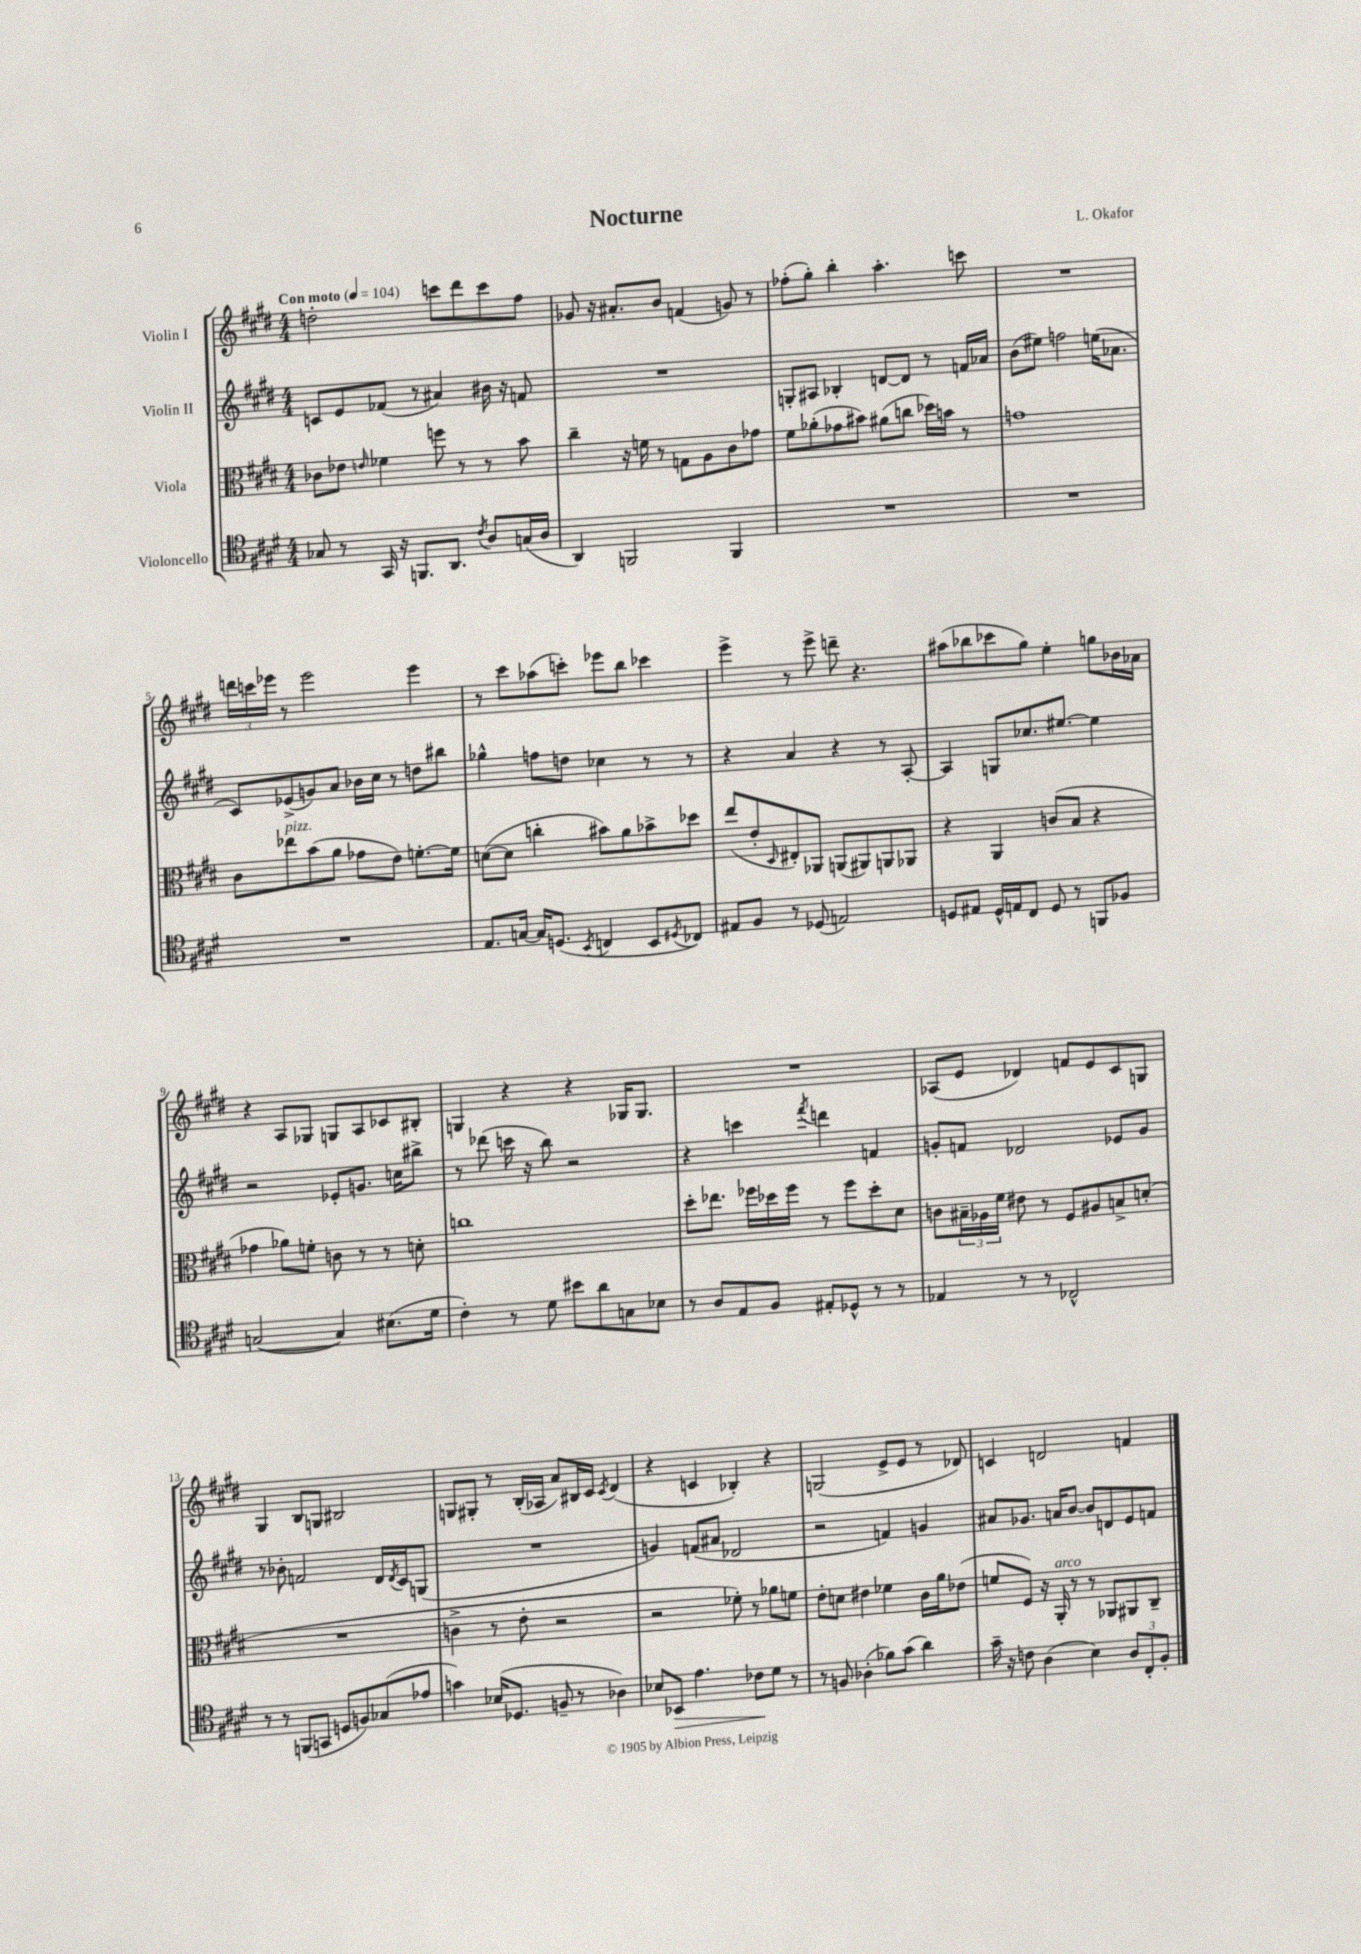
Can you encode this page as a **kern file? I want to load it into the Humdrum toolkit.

**kern	**kern	**kern	**kern
*staff4	*staff3	*staff2	*staff1
*clefC4	*clefC3	*clefG2	*clefG2
*k[f#c#g#d#]	*k[f#c#g#d#]	*k[f#c#g#d#]	*k[f#c#g#d#]
*M4/4	*M4/4	*M4/4	*M4/4
*MM104	*MM104	*MM104	*MM104
8G-/	8c-\L	8c/L	2dd'\
8r	8e-\J	8e/	.
.	16qqe/	.	.
16GG#/	4f-\	(8f-/J	.
16r	.	.	.
8.FF/L	.	8r	.
.	8ff\	4a#/)	8ccc\L
8.AA/J	.	.	.
.	8r	.	8ddd#\
8qc#/	.	.	.
8A/L	8r	16b#\	8ccc\
.	.	16r	.
(16G/L	8b\	8f/	8ff#\J
16A/JJ	.	.	.
=	=	=	=
4AA/)	4cc#~\	1r	8g-/
.	.	.	16r
.	.	.	8.a#'/L
2FF/	16r	.	.
.	16f\	.	.
.	8r	.	8b/J
.	8G\L	.	(4f/
.	8A\	.	.
4FF/	8c#\	.	8g/)
.	8g-\J	.	8r
=	=	=	=
1r	8f#\L	8G'/L	(8ff-'\L
.	(8a-'\	8A#/J	8gg#'\J)
.	8g-\	4B-'/	4bb'\
.	8b#\J)	.	.
.	(8a#\L	[8d/L	4.aa'\
.	8cc\J	8d/]J	.
.	16dd-\LL)	8r	.
.	16b\JJ	.	.
.	8r	16f/LL	8ccc\
.	.	16a-/JJ	.
=	=	=	=
1r	1g	(8b\L	1r
.	.	8ee#\J)	.
.	.	2ff\	.
.	.	(16ee\LK	.
.	.	8.a-\J	.
=	=	=	=
1r	8c#\L	8c#/L)	24ddd\LL
.	.	.	24ccc\
.	.	.	24eee-\JJ
.	8ee-\	(8e-^/	8r
.	(8b\	8g/)	2eee-\
.	8a\J	8a/J	.
.	8g-\L	16b-\LL	.
.	.	16cc#\JJ	.
.	8e\J)	8r	.
.	[8.f'\L	8dd\L	4eee-\
.	.	8bb#\J	.
.	16f\]Jk	.	.
=	=	=	=
8.E/L	([8d\L	4gg-^^\	8r
.	8d\]J	.	8ccc#\L
[16G/Jk	.	.	.
16G/]LK	4cc'\	8ff\L	(8aa-\
(8.D/J	.	.	.
.	.	8dd\J	8ccc'\J)
8qBB/	.	.	.
4C/	8b#\L)	4cc-\	8eee-\L
.	8a\	.	8bb\J
8BB/L	8b-^\	8r	4ccc-\
8qD#/	.	.	.
8C-/J)	8dd-\J	8r	.
=	=	=	=
8E#/L	(8ee/L	4r	4eee^\
8F#/J	8e'/	.	.
.	16qqD#/	.	.
8r	8E#'/)	4a/	8r
(8D-/	8AA-/J	.	8eee^\
2E/)	(8AA/L	4r	8ddd~\
.	8AA#/)	.	4.r
.	8AA/	8r	.
.	8AA-/J	[8A'/	.
=	=	=	=
8D/L	4r	4A/]	(8aa#\L
8E#/J	.	.	8bb-\
16D^^/LL	4AA/	8G/L	8ccc-\
16E/J	.	.	.
8C#/J	.	8.cc-/	8gg#\J)
8D/	(8c/L	.	4ee'\
.	.	[8.ee#/J	.
8r	8B/J	.	.
8FF/L	4r	4ee#\]	8gg\L
8F-/J	.	.	16b-\L
.	.	.	16a-\JJ
=	=	=	=
([2G/	4g-\	2r	4r
.	8a-\L)	.	8A/L
.	8f'\J	.	8G-/J
4G/])	8c\	8e-'/L	8G/L
.	8r	8.g/J	8A/
(8.B#\L	8r	.	8c-/
.	.	16cc\LK	.
.	8d'\	8bb#^\J	8B#'/J
16d#\Jk	.	.	.
=	=	=	=
4c#'\)	1cc	8r	4G/
.	.	(8ddd-\	.
8r	.	16ccc\	4r
.	.	16r	.
8d#\	.	8bb\)	.
8b#\L	.	2r	4r
8a\	.	.	.
8G\	.	.	16G-/LK
.	.	.	8.G-/J
8B-\J	.	.	.
=	=	=	=
8r	8dd#'\L	4r	1r
8A/L	8.ee-\J	.	.
8E/	.	4ccc\	.
.	16ff-\LL	.	.
8F#/J	16dd-\	.	.
.	16ff-\JJ	.	.
.	.	8qfff#/	.
8E#'/L	8r	4ddd\	.
8D-^^/J	8ff-\L	.	.
8r	8dd-'\	4f/	.
8r	8d#\J	.	.
=	=	=	=
4E-/	8c\L	8g'/L	(8A-/L
.	24B#~\L	8f/J	8e/J
.	24A-\	.	.
.	24f#\JJ	.	.
8r	8e#\	2d-/	4d-/)
8r	8r	.	.
2C-^^/	8F#/L	.	8f/L
.	8A#/	.	8e/
.	8B^/	8e-/L	8c#/
.	(8d'/J	8g/J	8G/J
=	=	=	=
8r	1r	8r	4G#/
8r	.	8b-'\	.
(8FF/L	.	2f/	8B/L
8GG/J	.	.	8G/J
8D/L	.	.	2B#/
8F/)	.	.	.
(8G-/	.	16d#/LL	.
.	.	8qd#/	.
.	.	16c#/J	.
8e-/J	.	(8G/J	.
=	=	=	=
4g\)	4c^\	1r	8G/L
.	.	.	8G#'/J
(16B-/LK	8r	.	8r
8.D-/J	.	.	.
.	8e'\	.	(16B'/LL
.	.	.	16A-/JJ
8F~/	2r	.	8a/L)
8r	.	.	16B#/L
.	.	.	16c#/JJ
.	.	.	8qc#/
4A-\)	.	.	(4d#/
=	=	=	=
8B-/L	2r	4g/)	4r
8BB-/J	.	.	.
4.e\	.	(8f/L	4c/
.	.	8a#/J	.
.	8f-'\)	2d-/	4B-'/)
8c-\L	8r	.	.
8d#\J	8a-\L	.	4r
8r	8f\J	.	.
=	=	=	=
8r	8e'\L	2r	(2G/
8F/	8d\J	.	.
(4A-'\	4e#\	.	.
8f-\L)	4f-\	4f/)	8e^/L
(8g#\J	.	.	8e/J
4a\)	16c#\LL	4g/	8r
.	16a\J	.	.
.	(8e-\J	.	8d-/)
=	=	=	=
16g#~\	8f/L	8a#/L	4c/
16r	.	.	.
8c\	8F#/J)	8.g-/J	.
(4A\	16r	.	2d/
.	16AA'/	16a/LK	.
.	8r	[8b/J	.
4B\)	8r	8b/]L	.
.	8AA-/L	8d/	.
12A/L	8AA#/	8e/	4f/
12C#'/	.	.	.
.	8C#~/J	8f/J	.
12F#'/J	.	.	.
==	==	==	==
*-	*-	*-	*-
